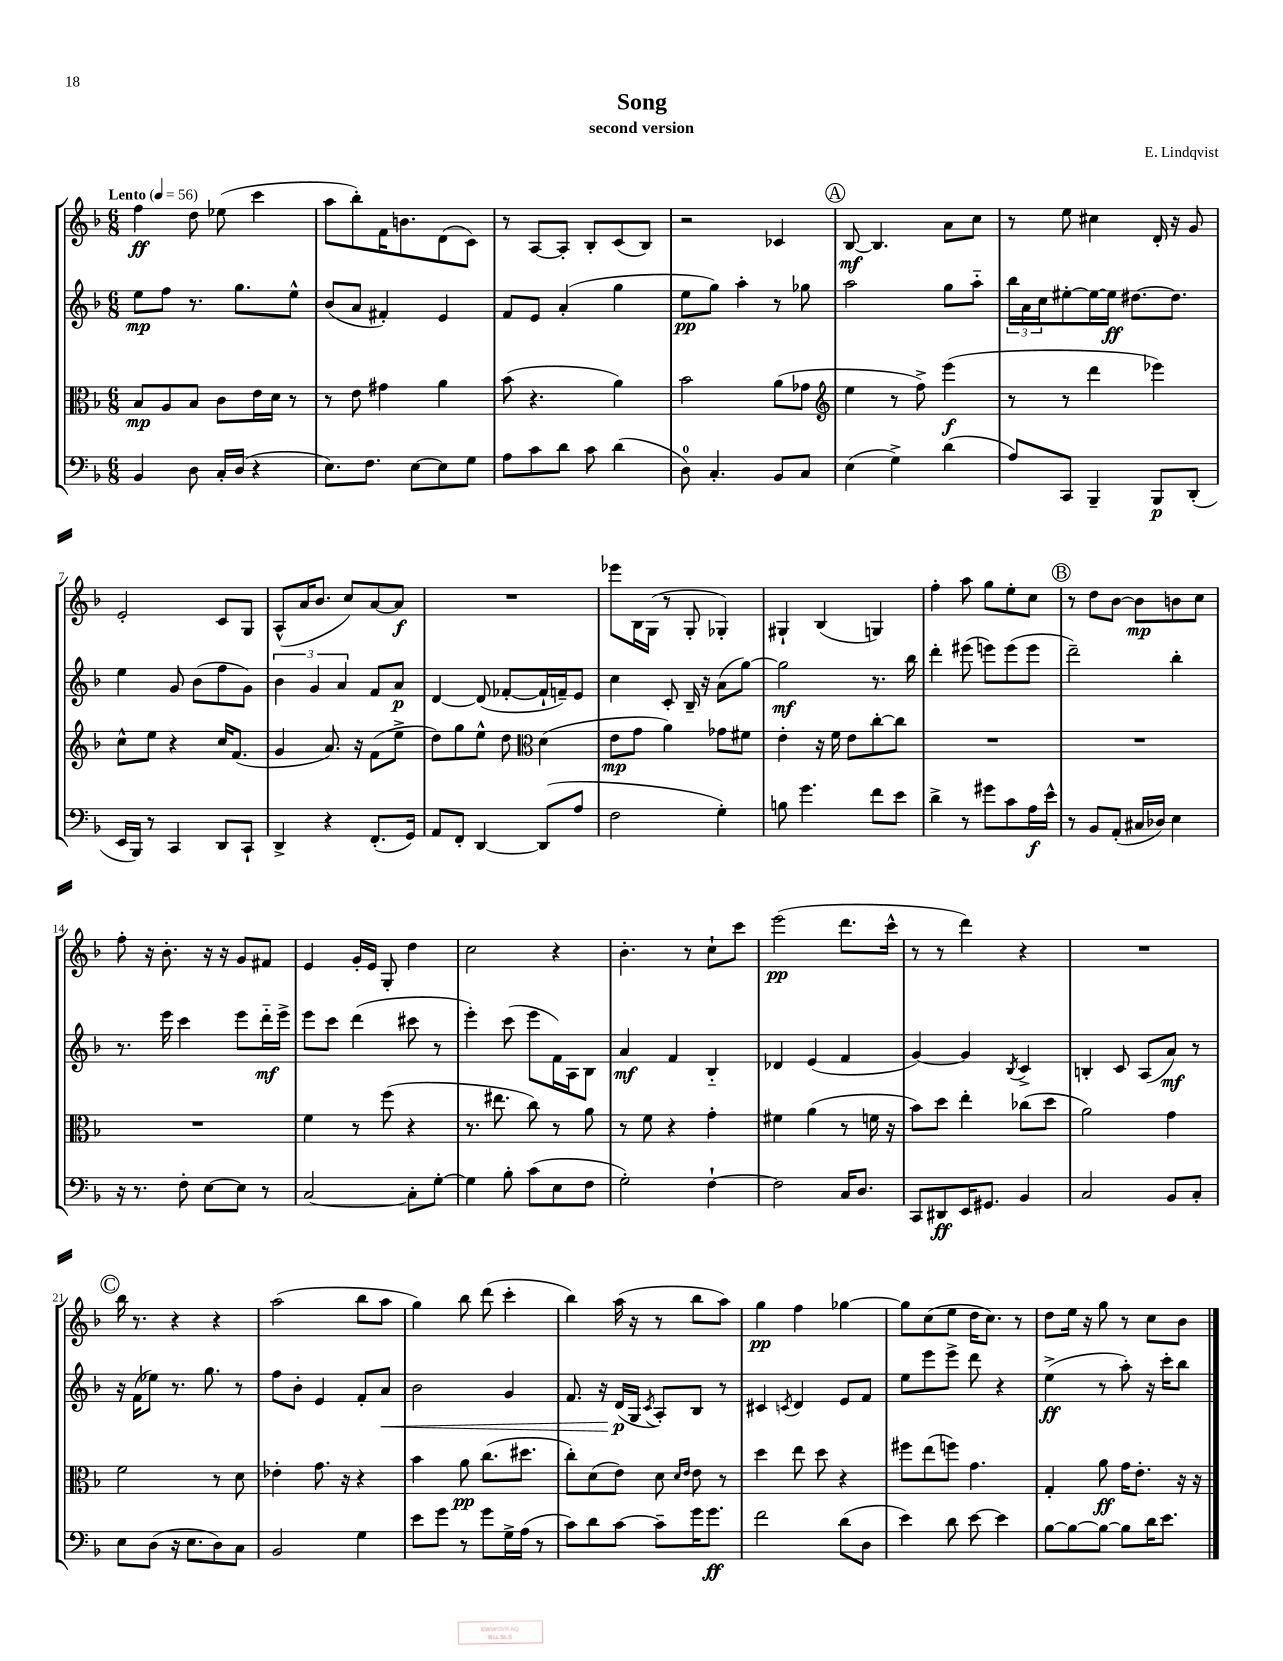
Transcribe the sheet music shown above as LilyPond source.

\header { title = "Song" composer = "E. Lindqvist" subtitle = "second version" }
<<
\new StaffGroup <<
\new Staff = "s0" {
    \clef treble \key f \major \numericTimeSignature \time 6/8 \tempo "Lento" 4 = 56
    f''4\ff d''8 ees''8( c'''4 |
    a''8 bes''8-.) f'16 b'8. d'8( c'8) |
    r8 a8~ a8-. bes8-. c'8( bes8) |
    r2 ces'4 |
    \mark \markup { \circle "A" } bes8~\mf bes4. a'8 c''8 |
    r8 e''8 cis''4 d'16-. r16 g'8 |
    e'2-. c'8 g8 |
    a8-^( a'16 bes'8. c''8) a'8~ a'8\f |
    R2. |
    ees'''8 bes16 g16( r8 g8-. ges4-.) |
    gis4-! bes4( g4) |
    f''4-. a''8 g''8 e''8-. c''8 |
    \mark \markup { \circle "B" } r8 d''8 bes'8~ bes'8\mp b'8 c''8 |
    f''8-. r16 bes'8.-. r16 r16 g'8 fis'8 |
    e'4 g'16-. e'16 g8-. d''4 |
    c''2 r4 |
    bes'4.-. r8 c''8-! c'''8 |
    e'''2\pp( d'''8. c'''16-^ |
    r8 r8 d'''4) r4 |
    R2. |
    \mark \markup { \circle "C" } bes''16 r8. r4 r4 |
    a''2( bes''8 a''8 |
    g''4) bes''8 d'''8( c'''4-. |
    bes''4) a''16( r16 r8 bes''8 a''8) |
    g''4\pp f''4 ges''4~ |
    ges''8 c''8( e''8 d''16 c''8.) r8 |
    d''8 e''16 r16 g''8 r8 c''8 bes'8 \bar "|." |
}
\new Staff = "s1" {
    \clef treble \key f \major \numericTimeSignature \time 6/8
    e''8\mp f''8 r8. g''8. e''8-^ |
    bes'8( a'8 fis'4-.) e'4 |
    f'8 e'8 a'4-.( g''4 |
    e''8\pp g''8) a''4-. r8 ges''8 |
    \mark \markup { \circle "A" } a''2 g''8 a''8-_ |
    \tuplet 3/2 { bes''16 a'16 c''16 } eis''8~-. eis''16~ eis''16\ff dis''8.~ dis''8. |
    e''4 g'8 bes'8( f''8 g'8) |
    \tuplet 3/2 { bes'4 g'4 a'4 } f'8 a'8\p |
    d'4~ d'8( fes'8~-. fes'16-! f'16--) e'8 |
    c''4 c'8-. bes16-- r16 a'8( g''8~) |
    g''2\mf r8. bes''16 |
    d'''4-. eis'''8( e'''8) e'''8( e'''8 |
    \mark \markup { \circle "B" } d'''2--) bes''4-. |
    r8. e'''16 c'''4 e'''8 d'''16-_\mf e'''16-> |
    e'''8 c'''8 d'''4( cis'''8 r8 |
    e'''4-.) c'''8( e'''8 f'16) a16 bes8 |
    a'4\mf f'4 bes4-_ |
    des'4 e'4( f'4 |
    g'4~) g'4 \acciaccatura { bes8 } c'4-> |
    b4-. c'8 a8( a'8\mf) r8 |
    \mark \markup { \circle "C" } r16 f'16( ees''8) r8. g''8. r8 |
    f''8 bes'8-. e'4 f'8-. a'8\< |
    bes'2 g'4 |
    f'8. r16 d'16\p\!( g16 \acciaccatura { c'8 } a8-.) bes8 r8 |
    cis'4 \acciaccatura { c'8 } d'4 e'8 f'8 |
    e''8 e'''8 e'''8-> d'''8 r4 |
    e''4->\ff( r8 a''8-.) r16 c'''16-. bes''8 \bar "|." |
}
\new Staff = "s2" {
    \clef alto \key f \major \numericTimeSignature \time 6/8
    bes8\mp a8 bes8 c'8 e'16 d'16 r8 |
    r8 e'8 gis'4 a'4 |
    bes'8( r4. a'4) |
    bes'2 a'8( ges'8 |
    \mark \markup { \circle "A" } \clef treble e''4 r8 f''8->) e'''4\f( |
    r8 r8 d'''4 ees'''4) |
    c''8-^ e''8 r4 c''16 f'8.( |
    g'4 a'8.) r16 f'8( e''8-> |
    d''8) g''8 e''8-^ d''8 \clef alto d'4( |
    e'8\mp g'8 a'4) ges'8 fis'8 |
    e'4-. r16 f'16 e'8 c''8~-. c''8 |
    R2. |
    \mark \markup { \circle "B" } R2. |
    R2. |
    f'4 r8 f''8( r4 |
    r8. eis''8. c''8) r8 a'8 |
    r8 f'8 r4 g'4-. |
    fis'4 a'4( r8 f'16 r16 |
    bes'8) d''8 e''4-. ces''8( d''8 |
    a'2) g'4 |
    \mark \markup { \circle "C" } f'2 r8 d'8 |
    ees'4-. g'8. r16 r4 |
    bes'4 a'8\pp c''8.( dis''8. |
    c''8-.) d'8( e'8) d'8 \grace { d'16 e'16 } e'8 r8 |
    d''4 e''8 d''8 r4 |
    fis''8 e''8( f''8) g'4. |
    g4-. a'8\ff g'16 e'8.-. r16 r16 \bar "|." |
}
\new Staff = "s3" {
    \clef bass \key f \major \numericTimeSignature \time 6/8
    bes,4 d8 c16-. d16( r4 |
    e8.) f8. e8~ e8 g8 |
    a8 c'8 d'8 c'8 d'4( |
    d8-0) c4.-. bes,8 c8 |
    \mark \markup { \circle "A" } e4( g4->) d'4( |
    a8) c,8 bes,,4-- bes,,8\p d,8-.( |
    e,16 bes,,16) r8 c,4 d,8 c,8-! |
    d,4-> r4 f,8.-.( g,16) |
    a,8 f,8-. d,4~ d,8( a8 |
    f2 g4-.) |
    b8 g'4. f'8 e'8 |
    d'4-> r8 gis'8 c'8 a16\f e'16-^ |
    \mark \markup { \circle "B" } r8 bes,8 a,8-.( cis16 des16) e4 |
    r16 r8. f8-. e8~ e8 r8 |
    c2~ c8-. g8~-. |
    g4 bes8-. c'8( e8 f8 |
    g2-.) f4~-! |
    f2 c16 d8. |
    c,8 dis,8\ff e,16 gis,8. bes,4 |
    c2 bes,8 c8-. |
    \mark \markup { \circle "C" } e8 d8( r16 e8. d8) c8 |
    bes,2 g4 |
    e'8 g'8 r8 g'8 g16-> a16( r8 |
    c'8) d'8 c'8~ c'8-- g'16 g'8.\ff |
    f'2 d'8( d8 |
    e'4) d'8 e'8~ e'4 |
    bes8~ bes8~ bes8~ bes8 d'16 e'8. \bar "|." |
}
>>
>>
